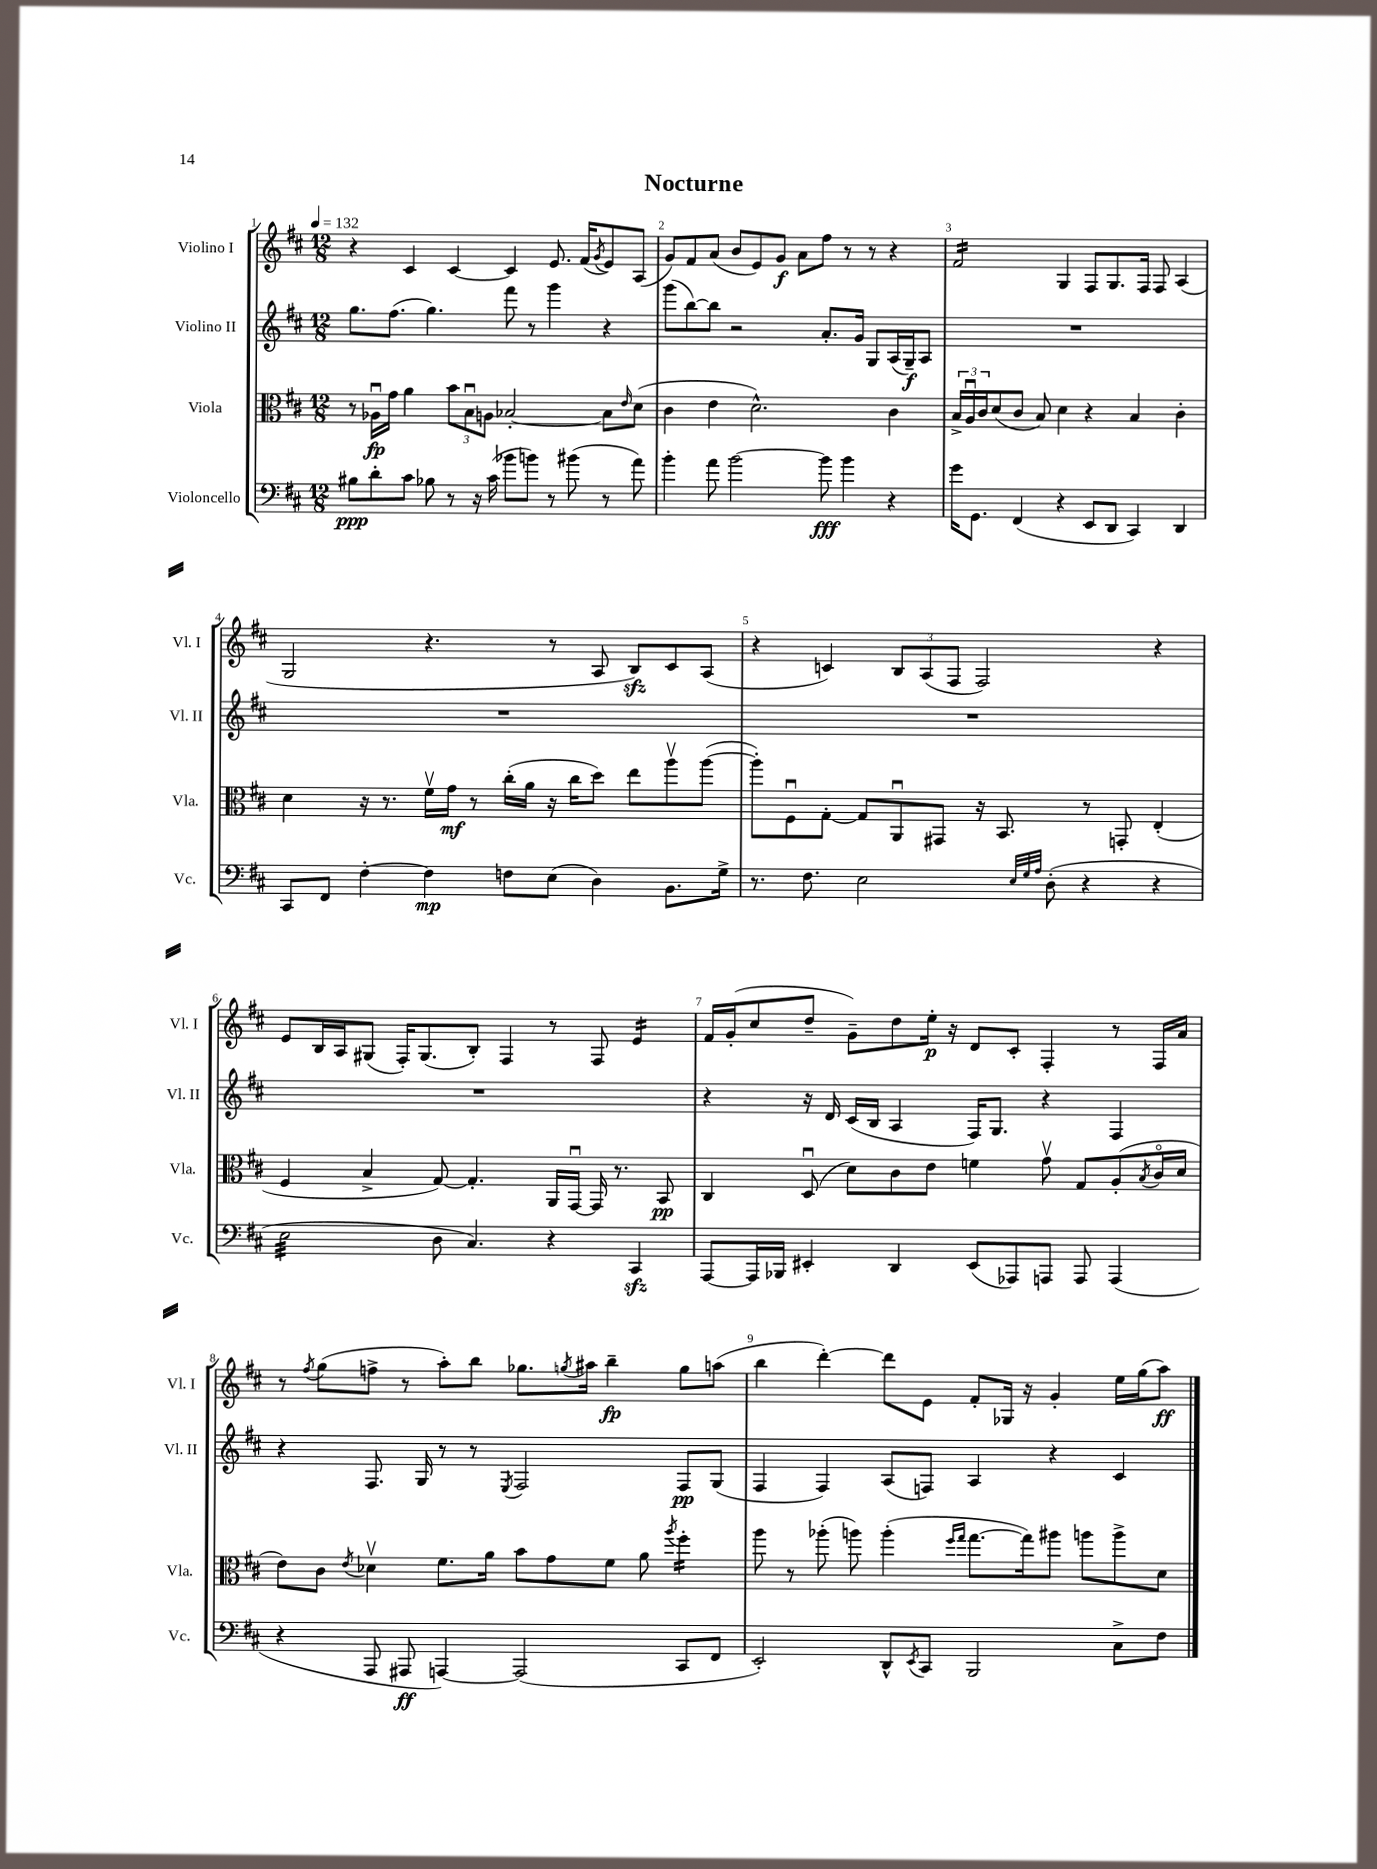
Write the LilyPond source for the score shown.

\header { title = "Nocturne" }
<<
\new StaffGroup <<
\new Staff = "s0" \with { instrumentName = "Violino I" shortInstrumentName = "Vl. I" } {
    \clef treble \key d \major \numericTimeSignature \time 12/8 \tempo 4 = 132
    r4 cis'4 cis'4~ cis'4 e'8. fis'16( \acciaccatura { g'8 } e'8) a8( |
    g'8) fis'8 a'8( b'8 e'8) g'8\f a'8 fis''8 r8 r8 r4 |
    fis'2:16 g4 fis8 g8. fis16 fis8 a4( |
    g2 r4. r8 a8 b8\sfz) cis'8 a8( |
    r4 c'4) \tuplet 3/2 { b8 a8( fis8 } fis2) r4 |
    e'8 b16 a16 gis8( fis16-.) gis8.( b8-.) fis4 r8 fis8 e'4:16 |
    fis'16 g'16-.( cis''8 d''8-- g'8--) d''8 e''16-.\p r16 d'8 cis'8-. fis4-. r8 fis16 a'16 |
    r8 \acciaccatura { fis''8 } g''8( f''8-> r8 a''8-.) b''8 ges''8. \acciaccatura { g''8 } ais''16 b''4--\fp g''8 a''8( |
    b''4 d'''4~-.) d'''8 e'8 fis'8-. ges16 r16 g'4-. e''16 g''16( a''8\ff) \bar "|." |
}
\new Staff = "s1" \with { instrumentName = "Violino II" shortInstrumentName = "Vl. II" } {
    \clef treble \key d \major \numericTimeSignature \time 12/8
    g''8. fis''8.( g''4.) fis'''8 r8 g'''4 r4 |
    g'''8( b''8~) b''8 r2 a'8.-. g'16 g8 a16( g16--\f) a8 |
    R1. |
    R1. |
    R1. |
    R1. |
    r4 r16 d'16 cis'16( b16 a4 fis16) g8. r4 fis4 |
    r4 fis8. g16 r8 r8 \acciaccatura { e8 } fis2 fis8\pp g8( |
    fis4 fis4) a8( f8) a4 r4 cis'4 \bar "|." |
}
\new Staff = "s2" \with { instrumentName = "Viola" shortInstrumentName = "Vla." } {
    \clef alto \key d \major \numericTimeSignature \time 12/8
    r8 aes16\downbow\fp g'16 a'4 \tuplet 3/2 { b'8 b8\downbow a8 } bes2~-. bes8 \grace { e'16 } d'8( |
    cis'4 e'4 d'2.-^) cis'4 |
    \tuplet 3/2 { b16-> a16\downbow cis'16 } d'8( cis'8 b8) d'4 r4 b4 cis'4-. |
    d'4 r16 r8. fis'16\upbow g'16\mf r8 cis''16-.( a'16 r16 cis''16 d''8) e''8 a''8\upbow a''8~( |
    a''8-.) fis8\downbow g8~-. g8 a,8\downbow gis,8 r16 b,8. r8 g,8-. e4-.( |
    fis4 b4-> g8~) g4.-. a,16 g,16~\downbow g,16 r8. b,8\pp |
    cis4 d8\downbow( d'8) cis'8 e'8 f'4 g'8\upbow g8 a8-.( \acciaccatura { b8 } cis'16\flageolet d'16 |
    e'8) cis'8 \acciaccatura { e'8 } des'4\upbow fis'8. a'16 b'8 g'8 fis'8 a'8 \acciaccatura { a''8 } fis''4:16-. |
    a''8 r8 aes''8-.( a''8) a''4-.( \grace { fis''16 g''16 } g''8.~ g''16) ais''8 a''8 a''8-> d'8 \bar "|." |
}
\new Staff = "s3" \with { instrumentName = "Violoncello" shortInstrumentName = "Vc." } {
    \clef bass \key d \major \numericTimeSignature \time 12/8
    bis8\ppp d'8-. cis'8 bes8 r8 r16 cis'16( bes'8 b'8) r8 bis'8( r8 a'8) |
    b'4-. a'8 b'2~ b'8\fff b'4 r4 |
    g'16 g,8. fis,4( r4 e,8 d,8 cis,4) d,4 |
    cis,8 fis,8 fis4~-. fis4\mp f8 e8( d4) b,8. g16-> |
    r8. fis8. e2 \grace { e32 g32 a32 } d8-.( r4 r4 |
    e2:32 d8 cis4.) r4 cis,4\sfz |
    a,,8~ a,,16 bes,,16 eis,4-. d,4 eis,8( aes,,8) a,,8 a,,8 a,,4( |
    r4 a,,8 ais,,8\ff a,,4~) a,,2( cis,8 fis,8 |
    e,2-.) d,8-^ \acciaccatura { e,8 } cis,8 b,,2 cis8-> fis8 \bar "|." |
}
>>
>>
\layout { \context { \Score \override BarNumber.break-visibility = ##(#f #t #t) barNumberVisibility = #all-bar-numbers-visible } }
